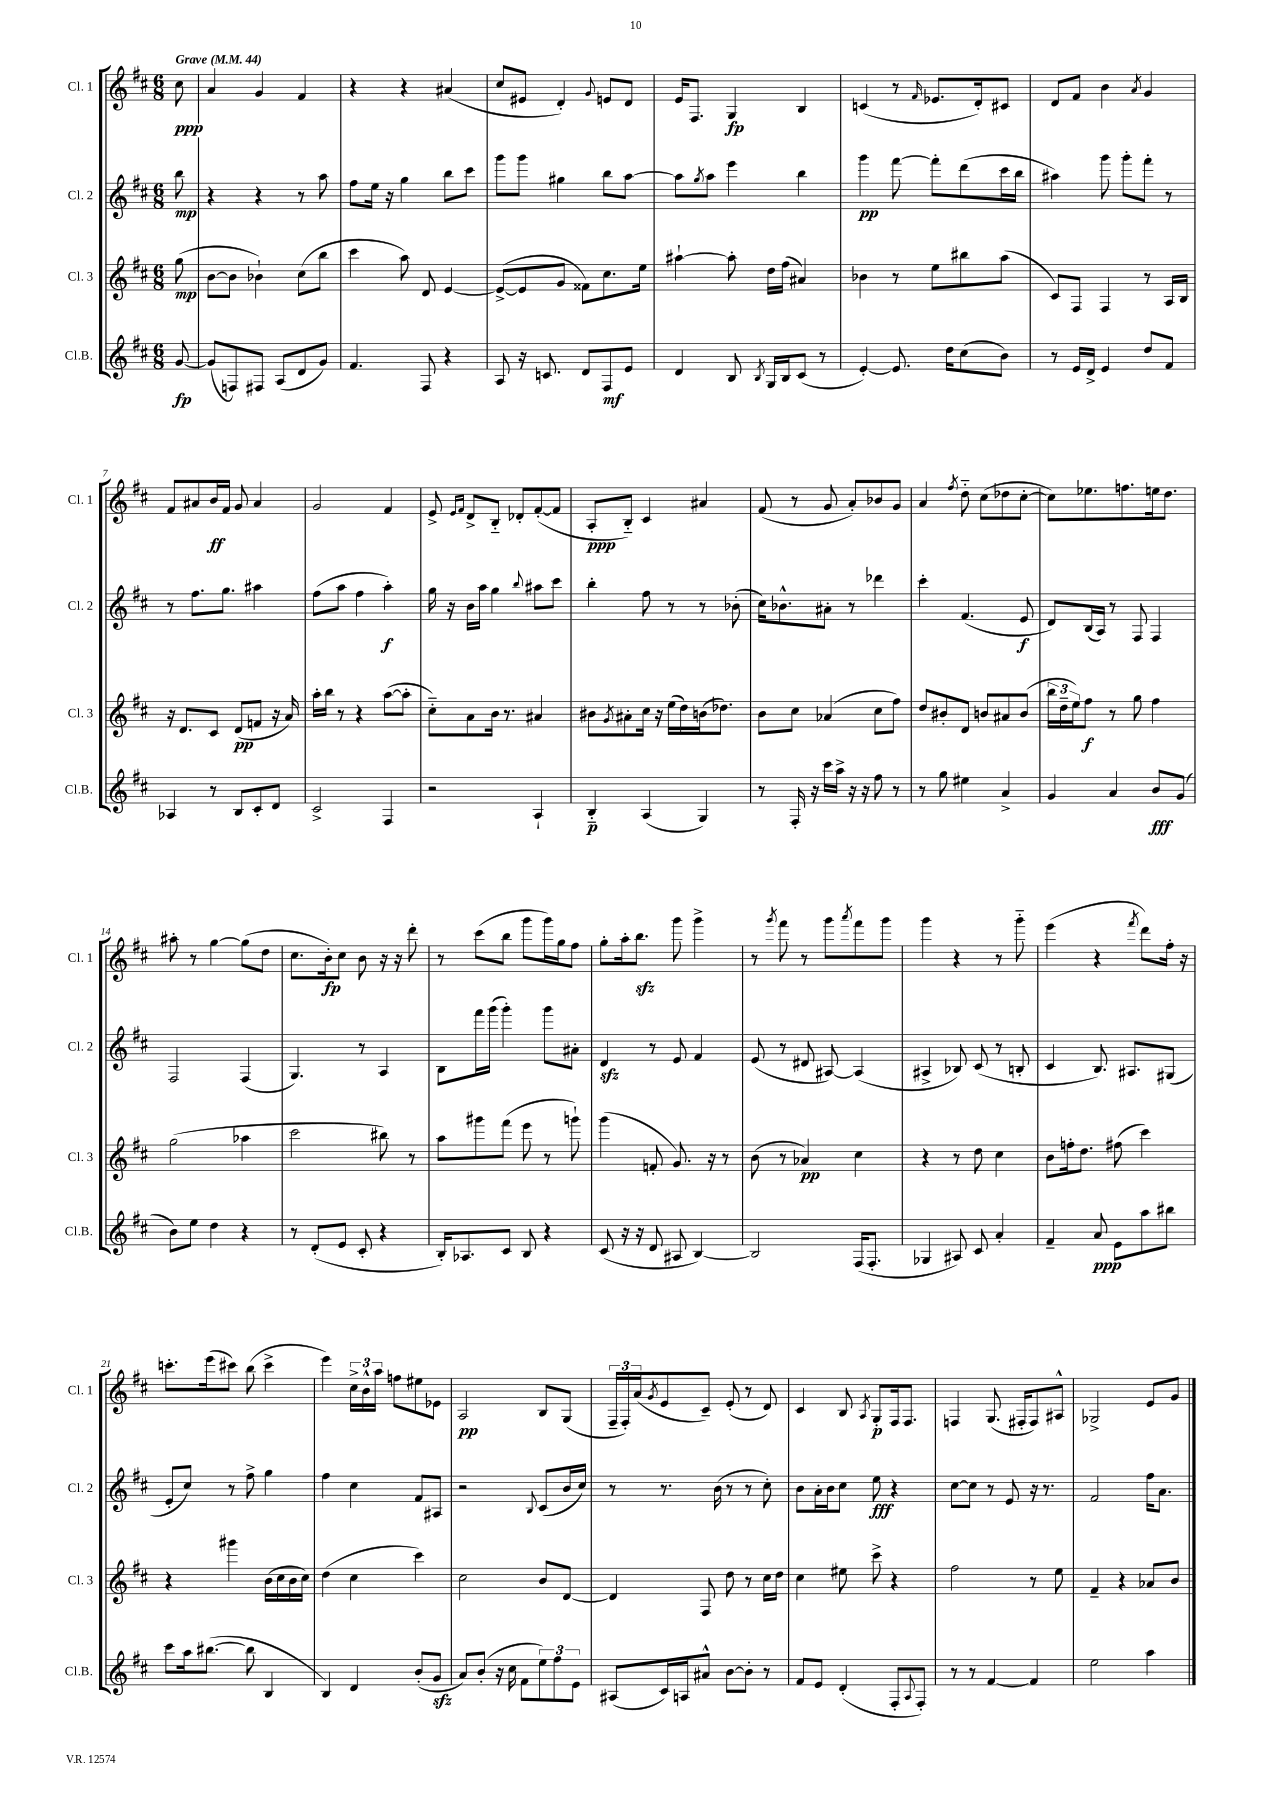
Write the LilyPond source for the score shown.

<<
\new StaffGroup <<
\new Staff = "s0" \with { instrumentName = "Cl. 1" shortInstrumentName = "Cl. 1" } {
    \clef treble \key d \major \numericTimeSignature \time 6/8 \partial 8 \tempo "Grave" 4 = 44
    cis''8\ppp |
    a'4 g'4 fis'4 |
    r4 r4 ais'4( |
    cis''8 eis'8 d'4-.) \appoggiatura { g'8 } e'8 d'8 |
    e'16 fis8. g4\fp b4 |
    c'4( r8 \grace { fis'16 } ees'8. d'16-.) cis'8 |
    d'8 fis'8 b'4 \acciaccatura { a'8 } g'4 |
    fis'8 ais'8 b'16\ff fis'16 g'8 ais'4 |
    g'2 fis'4 |
    e'8-> \grace { e'16 fis'16 } d'8-> b8-_ des'8-. fis'8~-.( fis'8 |
    a8-.\ppp b8-_) cis'4 ais'4 |
    fis'8( r8 g'8 a'8-.) bes'8 g'8 |
    a'4 \acciaccatura { fis''8 } d''8-_ cis''8( des''8 cis''8~-. |
    cis''8) ees''8. f''8. e''16 d''8. |
    ais''8-. r8 g''4~ g''8( d''8 |
    cis''8. b'16-.\fp) cis''8 b'8 r16 r16 d'''8-. |
    r8 cis'''8( b''8 g'''8 g'''16) g''16 fis''8 |
    g''8-. a''16-. b''8.\sfz g'''8 g'''4-> |
    r8 \acciaccatura { g'''8 } fis'''8 r8 g'''8 \acciaccatura { a'''8 } fis'''8 g'''8 |
    g'''4 r4 r8 g'''8-_ |
    e'''4( r4 \acciaccatura { fis'''8 } d'''8) fis''16-. r16 |
    c'''8.-. e'''16( cis'''8) b''8( cis'''4-> |
    e'''4) \tuplet 3/2 { cis''16-> b'16-^ a''16 } f''8 eis''8 ees'8 |
    a2\pp b8 g8( |
    \tuplet 3/2 { fis16-- fis16-.) a'16( } \acciaccatura { g'8 } e'8 cis'8--) e'8-.( r8 d'8) |
    cis'4 b8 \acciaccatura { a8 } g8-.\p fis16 fis8. |
    f4 g8.( fis16-. fis8) ais8-^ |
    ges2-> e'8 g'8 \bar "|." |
}
\new Staff = "s1" \with { instrumentName = "Cl. 2" shortInstrumentName = "Cl. 2" } {
    \clef treble \key d \major \numericTimeSignature \time 6/8 \partial 8
    b''8\mp |
    r4 r4 r8 a''8 |
    fis''8 e''16 r16 g''4 b''8 cis'''8 |
    g'''8 g'''8 gis''4 b''8 a''8~ |
    a''8 \acciaccatura { g''8 } a''8 e'''4 b''4 |
    g'''4\pp fis'''8~ fis'''8-. d'''8( cis'''16 b''16 |
    ais''4) g'''8 g'''8-. fis'''8-. r8 |
    r8 fis''8. g''8. ais''4 |
    fis''8( a''8 fis''4 a''4-.\f) |
    g''16 r16 b'16 a''16 g''4 \appoggiatura { b''8 } ais''8 cis'''8 |
    b''4-. fis''8 r8 r8 bes'8-.( |
    cis''16) bes'8.-^ ais'8-. r8 des'''4 |
    cis'''4-. fis'4.( e'8\f |
    d'8) b16( a16) r8 fis8 fis4 |
    fis2 fis4( |
    g4.) r8 a4 |
    b8 fis'''16 g'''16( g'''4-.) g'''8 ais'8-. |
    d'4\sfz r8 e'8 fis'4 |
    e'8( r8 dis'8 ais8~) ais4( |
    ais4-> bes8) cis'8( r8 b8-. |
    cis'4 b8.) ais8. gis8( |
    e'8-. cis''8) r8 fis''8-> g''4 |
    fis''4 cis''4 fis'8 ais8 |
    r2 \appoggiatura { b8 } cis'8( b'16 cis''16) |
    r8 r8. b'16( r8 r8 cis''8-.) |
    b'8 a'16-. b'16 cis''8 e''8\fff r4 |
    cis''8~ cis''8 r8 e'8 r16 r8. |
    fis'2 fis''16 a'8. \bar "|." |
}
\new Staff = "s2" \with { instrumentName = "Cl. 3" shortInstrumentName = "Cl. 3" } {
    \clef treble \key d \major \numericTimeSignature \time 6/8 \partial 8
    g''8\mp( |
    b'8~ b'8 bes'4-!) cis''8( b''8 |
    cis'''4 a''8) d'8 e'4~ |
    e'8~->( e'8 g'8 fisis'8) cis''8. e''16 |
    ais''4~-! ais''8-. d''16 fis''16( ais'4) |
    bes'4 r8 e''8 bis''8 a''8( |
    cis'8) fis8 fis4 r8 a16 b16 |
    r16 d'8. cis'8 d'8\pp( f'8 r16 a'16) |
    a''16-. b''16 r8 r4 a''8~( a''8-. |
    cis''8-_) a'8 b'16 r8. ais'4 |
    bis'8 \acciaccatura { g'8 } ais'8-. cis''16 r16 e''16( d''16) b'16( des''8.) |
    b'8 cis''8 aes'4( cis''8 fis''8) |
    d''8 bis'8-. d'8 b'8 ais'8 b'8( |
    \tuplet 3/2 { b''16 d''16-- e''16) } fis''8\f r8 g''8 fis''4 |
    g''2( aes''4 |
    cis'''2 bis''8) r8 |
    a''8 gis'''8 fis'''8( e'''8 r8 g'''8-!) |
    g'''4( f'8-. g'8.) r16 r8 |
    b'8( r8 aes'4\pp) cis''4 |
    r4 r8 d''8 cis''4 |
    b'8 f''16-. d''8. fis''8( cis'''4) |
    r4 gis'''4 b'16( cis''16 b'16 cis''16) |
    d''4( cis''4 cis'''4) |
    cis''2 b'8 d'8~ |
    d'4 fis8 d''8 r8 cis''16 d''16 |
    cis''4 eis''8 cis'''8-> r4 |
    fis''2 r8 e''8 |
    fis'4-- r4 aes'8 b'8 \bar "|." |
}
\new Staff = "s3" \with { instrumentName = "Cl.B." shortInstrumentName = "Cl.B." } {
    \clef treble \key d \major \numericTimeSignature \time 6/8 \partial 8
    g'8~\fp |
    g'8( f8) fis8 a8( d'8 g'8) |
    fis'4. fis8 r4 |
    a8 r16 c'8. d'8 fis8\mf e'8 |
    d'4 b8 \acciaccatura { b8 } g16 b16 cis'8( r8 |
    e'4~-.) e'8. d''16 cis''8( b'8) |
    r8 e'16 d'16-> e'4 d''8 fis'8 |
    aes4 r8 b8 cis'8-. d'8 |
    cis'2-> fis4 |
    r2 a4-! |
    b4-_\p a4( g4) |
    r8 fis16-. r16 cis'''16 a''16-> r16 r16 fis''8 r8 |
    r8 g''8 eis''4 a'4-> |
    g'4 a'4 b'8\fff g'8( |
    b'8) e''8 d''4 r4 |
    r8 d'8-.( e'8 cis'8-. r4 |
    b16-.) aes8. cis'8 b8 r4 |
    cis'8( r16 r16 d'8 ais8 b4~) |
    b2 fis16( fis8.-. |
    ges4 ais8) cis'8 a'4-. |
    fis'4-- a'8\ppp e'8 a''8 bis''8 |
    cis'''8 a''16 bis''8.~( bis''8 b4 |
    b4) d'4 b'8-.( g'8\sfz |
    a'8) b'8-.( r16 cis''16 fis'8 \tuplet 3/2 { e''8) fis''8 e'8 } |
    ais8( cis'16) a16 ais'8-^ b'8~ b'8-. r8 |
    fis'8 e'8 d'4-.( fis8-. \appoggiatura { a8 } fis8-.) |
    r8 r8 fis'4~ fis'4 |
    e''2 a''4 \bar "|." |
}
>>
>>
